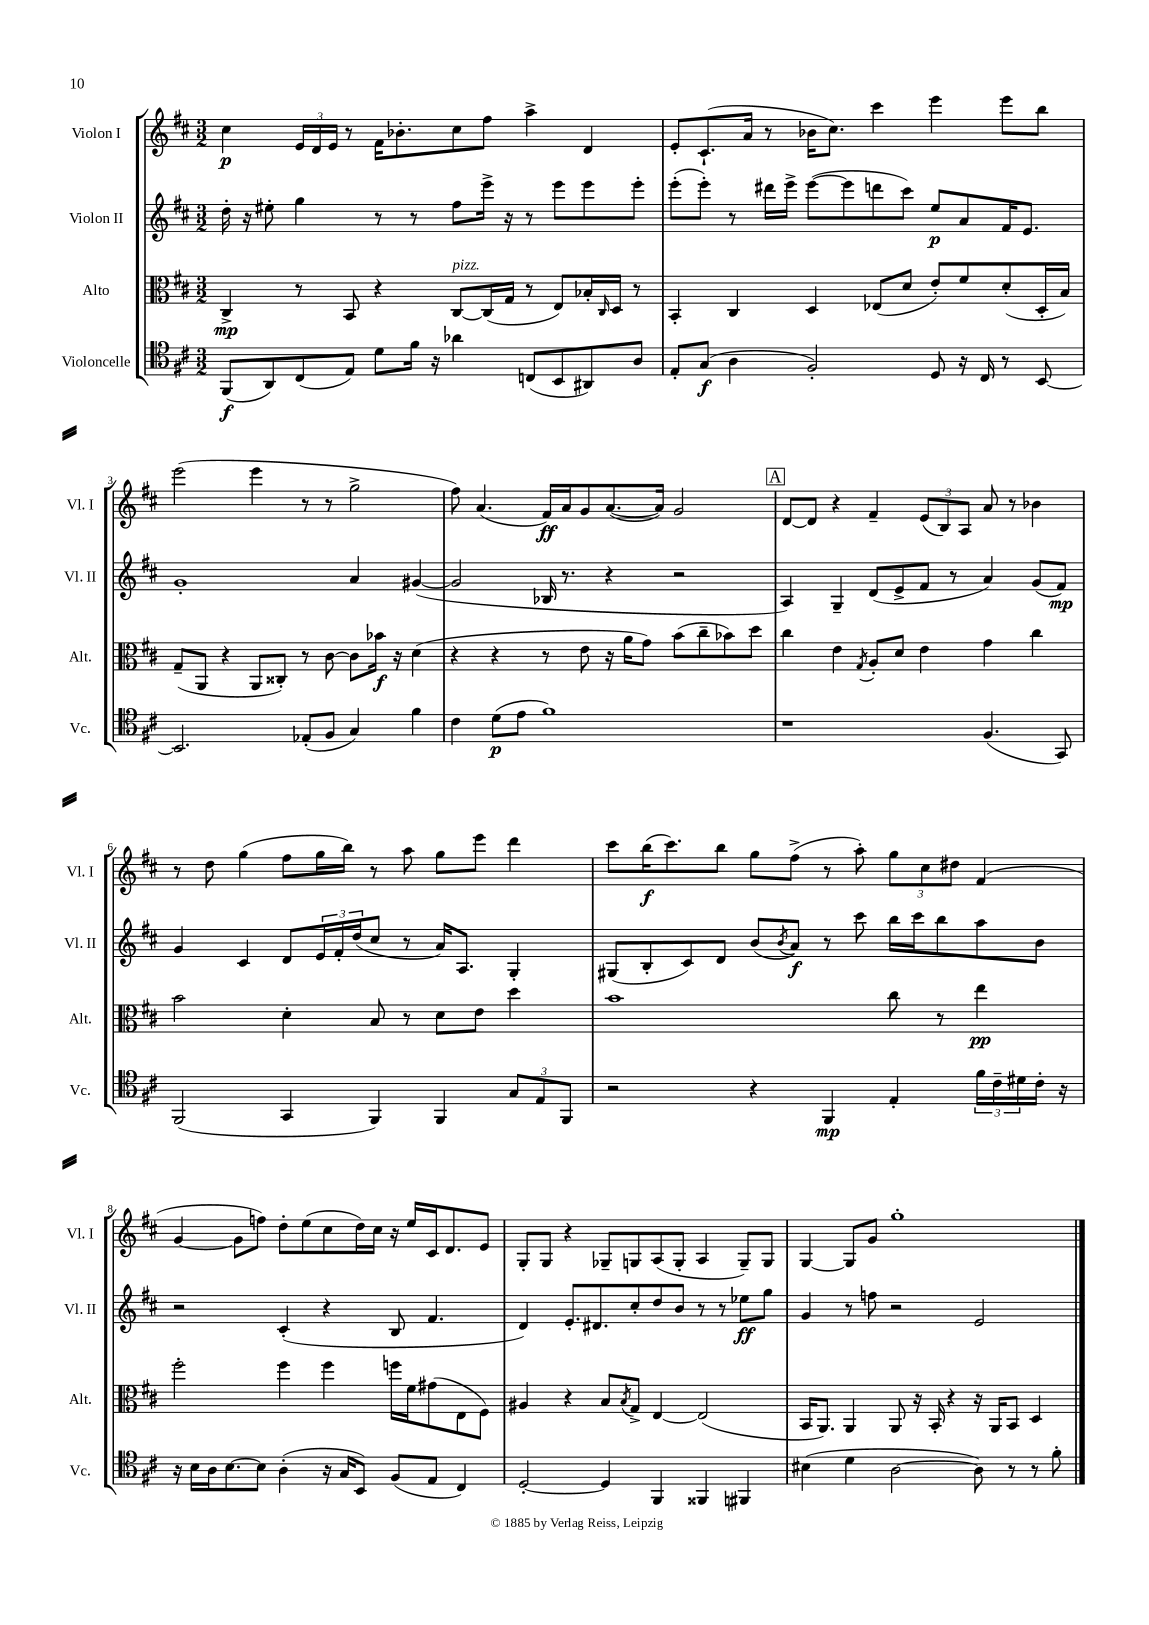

**kern	**kern	**kern	**kern
*staff4	*staff3	*staff2	*staff1
*clefC4	*clefC3	*clefG2	*clefG2
*k[f#c#]	*k[f#c#]	*k[f#c#]	*k[f#c#]
*M3/2	*M3/2	*M3/2	*M3/2
(8FF#/L	4C#^/	16dd'\	4cc#\
.	.	16r	.
8AA/)	.	8ee#'\	.
(8C#/	8r	4gg\	24e/LL
.	.	.	24d/
.	.	.	24e/JJ
8E/J)	8BB/	.	8r
8d\L	4r	8r	16f#\LK
.	.	.	8.b-'\
16f#\Jk	.	8r	.
16r	.	.	.
4a-\	[8C#/L	8ff#\L	8cc#\
.	(16C#/]L	16eee^\Jk	8ff#\J
.	16G/JJ	16r	.
(8C/L	8r	8r	4aa^\
8BB/	8E/L)	8eee\L	.
8AA#/)	16B-'/L	8eee\	4d/
.	16qqC#/	.	.
.	16D/JJ	.	.
8A/J	8r	8eee'\J	.
=	=	=	=
8E'/L	4BB'/	(8eee'\L	8e'/L
(8G/J	.	8eee'\J)	(8.c#`/
4A\	4C#/	8r	.
.	.	.	16a/Jk
.	.	16ddd#\LL	8r
.	.	16eee^\JJ	.
2F#'/)	4D/	([8eee\L	16b-\LK
.	.	.	8.cc#\J)
.	.	8eee\]	.
.	(8E-/L	8ddd\	4ccc#\
.	8d/J	8ccc#\J)	.
8D/	8e'/L)	8ee/L	4eee\
16r	8f#/	8a/	.
16C#/	.	.	.
8r	(8d'/	16f#/K	8eee\L
.	.	8.e/J	.
[8BB/	16D'/L	.	8bb\J
.	16B/JJ)	.	.
=	=	=	=
2.BB/]	(8G~/L	1g'	(2eee\
.	8AA/J	.	.
.	4r	.	.
.	8AA/L	.	4eee\
.	8C##'/J)	.	.
(8E-'/L	8r	.	8r
8F#/J	[8c#\	.	8r
4G/)	8c#\]L	4a/	2gg^\
.	16b-\Jk	.	.
.	16r	.	.
4f#\	(4d\	([4g#/	.
=	=	=	=
4c#\	4r	2g#/]	8ff#\)
.	.	.	(4.a/
(8d\L	4r	.	.
8e\J	.	.	.
1f#)	8r	16B-/	16f#/LL)
.	.	8.r	16a/J
.	8e\	.	8g/
.	16r	4r	([8.a/
.	16a\LK	.	.
.	8g\J)	.	.
.	.	.	16a/]Jk)
.	(8b\L	2r	2g/
.	8cc#~\	.	.
.	8b-\)	.	.
.	8dd\J	.	.
=	=	=	=
1r	4cc#\	4A/)	[8d/L
.	.	.	8d/]J
.	4e\	4G~/	4r
.	8qG/	.	.
.	8A'/L	(8d/L	4f#~/
.	8d/J	8e^/	.
.	4e\	8f#/J	(12e/L
.	.	.	12B/)
.	.	8r	.
.	.	.	12A/J
(4.F#/	4g\	4a/)	8a/
.	.	.	8r
.	4cc#\	(8g/L	4b-\
8GG/)	.	8f#/J)	.
=	=	=	=
(2FF#/	2b\	4g/	8r
.	.	.	8dd\
.	.	4c#/	(4gg\
4GG/	4d'\	8d/L	8ff#\L
.	.	24e/L	16gg\L
.	.	24f#'/	.
.	.	.	16bb\JJ)
.	.	(24dd/J	.
4FF#/)	8B/	8cc#/J	8r
.	8r	8r	8aa\
4FF#/	8d\L	16a/LK)	8gg\L
.	.	8.A/J	.
.	8e\J	.	8eee\J
12G/L	4dd\	4G'/	4ddd\
12E/	.	.	.
12FF#/J	.	.	.
=	=	=	=
2r	1b	(8G#/L	8ccc#\L
.	.	8B'/	(16bb\K
.	.	.	8.ccc#\)
.	.	8c#/)	.
.	.	8d/J	8bb\J
4r	.	(8b/L	8gg\L
.	.	8qb/	.
.	.	8a/J)	(8ff#^\J
4FF#/	.	8r	8r
.	.	8ccc#\	8aa'\)
4E'/	8cc#\	16bb\LL	12gg\L
.	.	16ccc#\J	.
.	.	.	12cc#\
.	8r	8bb\	.
.	.	.	12dd#\J
24f#\LL	4ee\	8aa\	(4f#/
24c#~\	.	.	.
24d#\	.	.	.
16c#'\JJ	.	8b\J	.
16r	.	.	.
=	=	=	=
16r	2ff#'\	2r	[4g/
16B\LL	.	.	.
16A\J	.	.	.
[8.B\	.	.	.
.	.	.	8g\]L
8B\]J	.	.	8ff\J)
(4A'\	4ff#\	(4c#'/	8dd'\L
.	.	.	(8ee\
16r	4ff#\	4r	8cc#\
16G/LK	.	.	.
8BB/J)	.	.	16dd\L)
.	.	.	16cc#\JJ
(8F#/L	16ff\LL	8B/	16r
.	16f#\J	.	16ee/LL
8E/J	(8g#\	4.f#/	16c#/J
.	.	.	8.d/
4C#/)	8E\	.	.
.	8F#\J)	.	8e/J
=	=	=	=
[2D'/	4A#/	4d/)	8G'/L
.	.	.	8G/J
.	4r	8.e'/L	4r
.	.	8.d#/	.
4D/]	8B/L	.	8G-~/L
.	8qB/	.	.
.	8G^/J	8cc#'/	8G/
4FF#/	[4E/	8dd/	(8A/
.	.	8b/J	8G'/J
4FF##/	(2E/]	8r	4A/
.	.	8r	.
4FF#/	.	8ee-\L	8G~/L)
.	.	8gg\J	8G/J
=	=	=	=
(4B#\	16BB/LK	4g/	[4G/
.	8.AA/J)	.	.
4d\	4AA/	8r	8G/]L
.	.	8ff\	8g/J
[2A\	8AA/	2r	1gg'
.	16r	.	.
.	16BB'/	.	.
.	4r	.	.
8A\])	16r	2e/	.
.	16AA/LK	.	.
8r	8BB/J	.	.
8r	4D/	.	.
8f#'\	.	.	.
==	==	==	==
*-	*-	*-	*-
